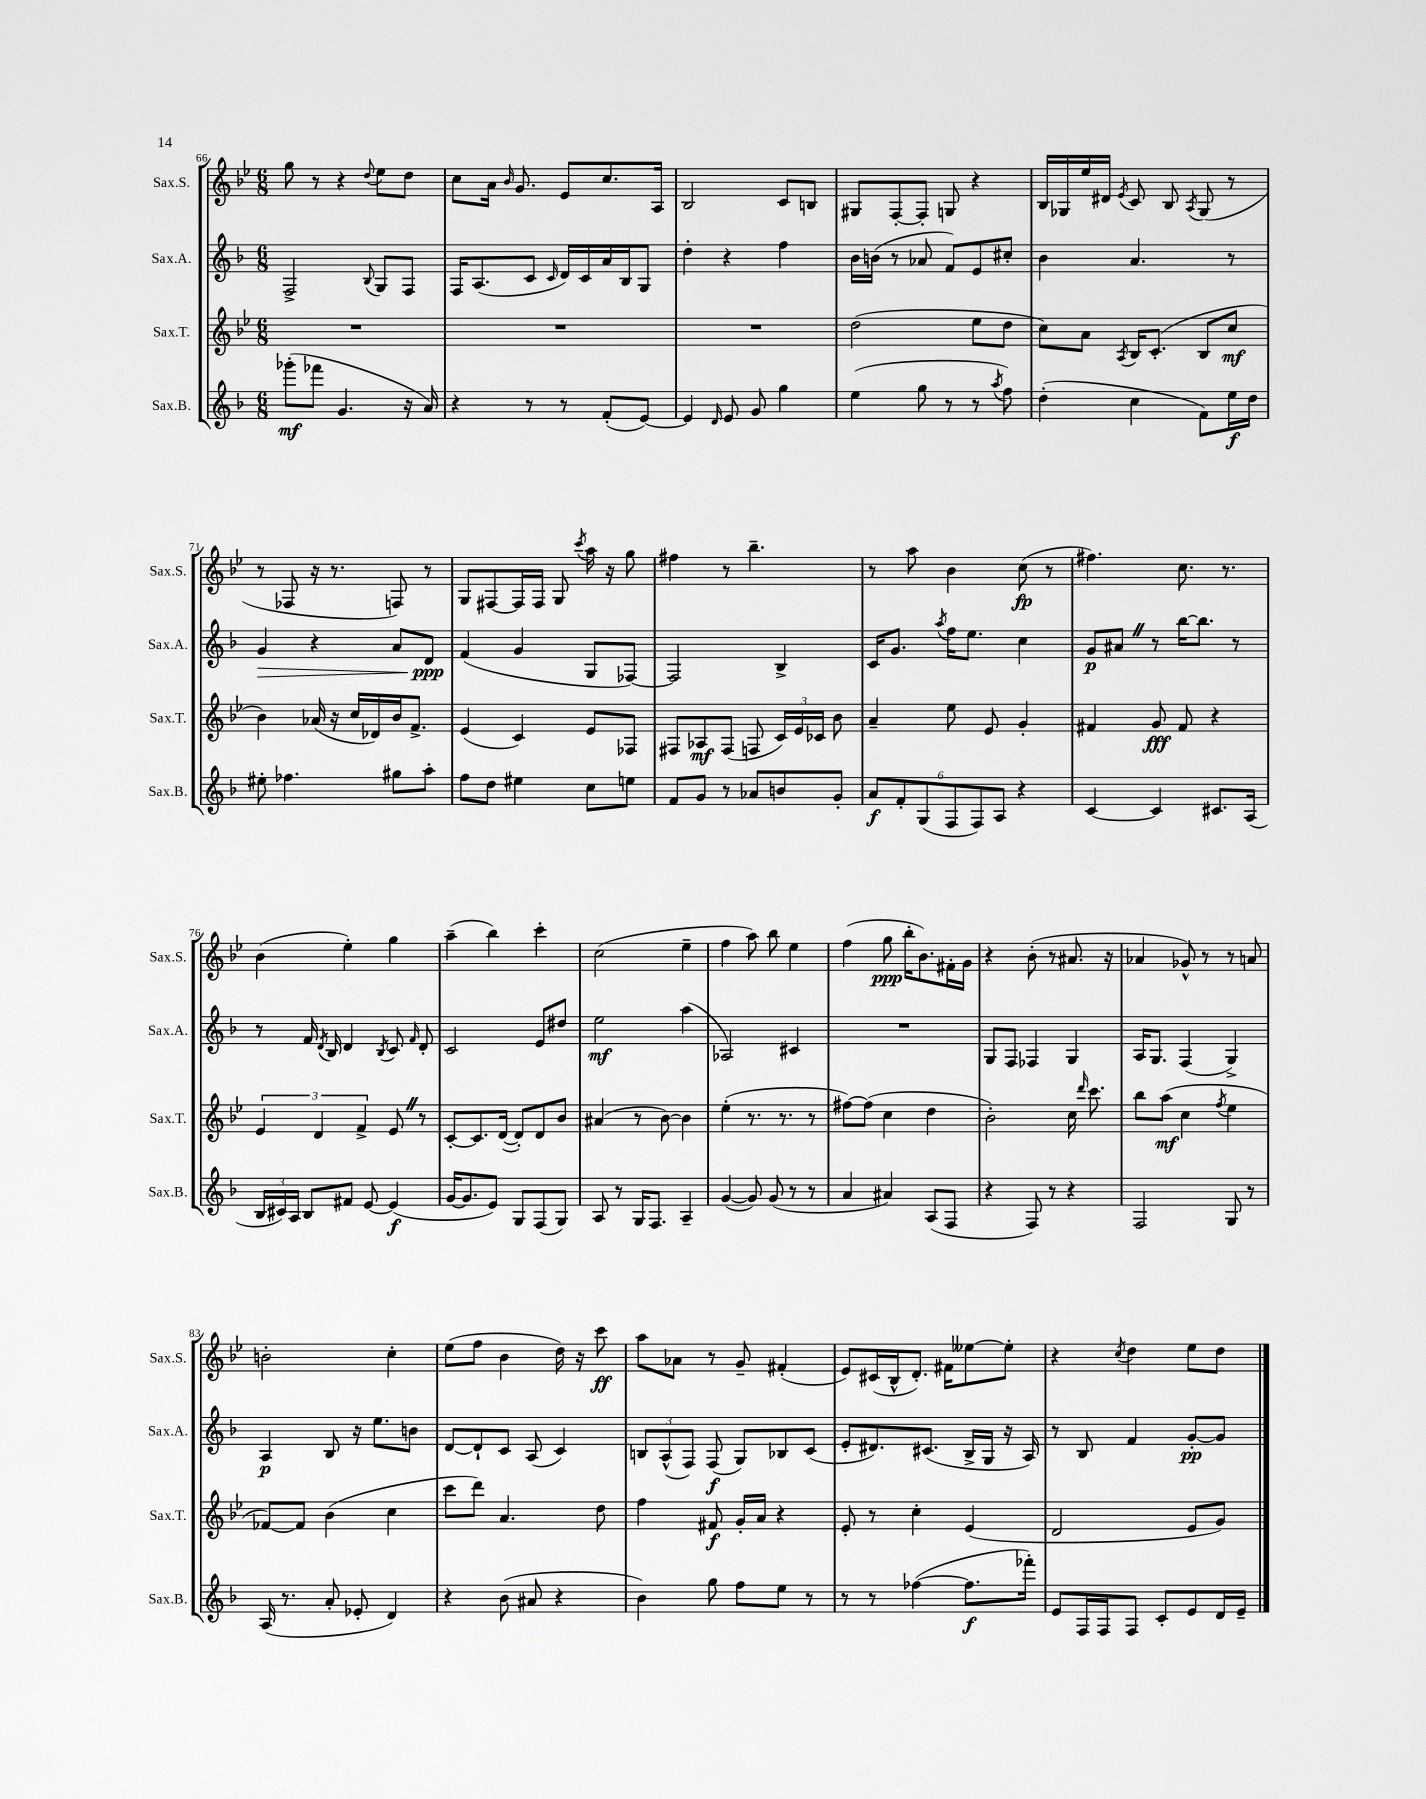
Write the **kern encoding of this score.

**kern	**kern	**kern	**kern
*staff4	*staff3	*staff2	*staff1
*clefG2	*clefG2	*clefG2	*clefG2
*k[b-]	*k[b-e-]	*k[b-]	*k[b-e-]
*M6/8	*M6/8	*M6/8	*M6/8
(8ggg-'	2.r	2F^	8gg
8fff-	.	.	8r
4.g	.	.	4r
.	.	8qqB-	8qqdd
.	.	8G	8ee-
16r	.	8F	8dd
16a)	.	.	.
=	=	=	=
4r	2.r	16F	8cc
.	.	(8.A	.
.	.	.	16a
.	.	.	16qqb-
.	.	.	8.g
8r	.	8c	.
.	.	16qqc	.
8r	.	16d)	8e-
.	.	16c	.
(8f'	.	16a	8.cc
.	.	16B-	.
[8e)	.	8G	.
.	.	.	16A
=	=	=	=
4e]	2.r	4dd'	2B-
16qqd	.	.	.
8e	.	4r	.
8g	.	.	.
4gg	.	4ff	8c
.	.	.	8B
=	=	=	=
(4ee	(2dd	16b-	8G#
.	.	(16b	.
.	.	8r	[8F'
8gg	.	8a-	8F']
8r	.	8f)	8G
8r	8ee-	8e	4r
8qaa	.	.	.
8ff)	8dd	8cc#'	.
=	=	=	=
(4dd'	8cc)	4b-	16B-
.	.	.	16G-
.	8a	.	16ee-
.	.	.	16d#
.	8qA	.	8qe-
4cc	16B-	4.a	8c
.	(8.c'	.	.
.	.	.	8B-
.	.	.	8qA
8f)	8B-	.	(8G-
16ee	8cc	8r	8r
16dd	.	.	.
=	=	=	=
8ee#'	4b-)	4g	8r
4.ff-	.	.	8F-
.	(16a-	4r	16r
.	16r	.	8.r
.	16cc	.	.
.	16d-)	.	.
8gg#	16b-	8a	8F)
.	8.f^	.	.
8aa'	.	8d	8r
=	=	=	=
8ff	(4e-	(4f	8G
8dd	.	.	[8F#
4ee#	4c)	4g	16F#]
.	.	.	16F#
.	.	.	8G
.	.	.	8qccc
8cc	8e-	8G	16aa
.	.	.	16r
8ee	8F-	[8F-)	8gg
=	=	=	=
8f	8F#	2F-]	4ff#
8g	8A-	.	.
8r	(8F#	.	8r
8a-	8F	.	4.bb-~
8b	24c)	4B-^	.
.	24e-	.	.
.	24c-	.	.
8g'	8b-	.	.
=	=	=	=
12a	4a~	16c	8r
.	.	8.g	.
12f'	.	.	.
.	.	.	8aa
(12G	.	.	.
.	.	8qaa	.
12F	8ee-	16ff	4b-
.	.	8.ee	.
12F)	.	.	.
.	8e-	.	.
12A	.	.	.
4r	4g'	4cc	(8cc
.	.	.	8r
=	=	=	=
[4c	4f#	8g	4.ff#)
.	.	8a#	.
4c]	8g	8r	.
.	8f#	[16bb-	8.cc
.	.	8.bb-]	.
8.c#	4r	.	.
.	.	.	8.r
.	.	8r	.
(16A	.	.	.
=	=	=	=
24B-	6e-	8r	(4b-
24c#)	.	.	.
24A	.	.	.
8B-	.	16f	.
.	6d	.	.
.	.	8qd	.
.	.	16B-	.
8f#	.	4d	4ee-')
.	6f^	.	.
[8e	.	.	.
.	.	8qB-	.
(4e]	8e-	8c	4gg
.	.	16qqf	.
.	8r	8d'	.
=	=	=	=
[16g	[8c'	2c	(4aa~
8.g]	.	.	.
.	8.c]	.	.
8e)	.	.	4bb-)
.	([16d	.	.
8G	8d'])	.	.
(8F	8d	8e	4ccc'
8G)	8b-	8dd#	.
=	=	=	=
8A	(4a#	2ee	(2cc
8r	.	.	.
16G	8r	.	.
8.F	.	.	.
.	[8b-)	.	.
4A~	4b-]	(4aa	4ee-~
=	=	=	=
([4g	(4ee-'	2A-)	4ff
8g])	8.r	.	8aa)
(8g	.	.	8bb-
.	8.r	.	.
8r	.	4c#	4ee-
8r	8r	.	.
=	=	=	=
4a	[8ff#)	2.r	(4ff
.	(8ff#]	.	.
4a#)	4cc	.	8gg
.	.	.	16bb-'
.	.	.	8.b-)
(8A	4dd	.	.
8F	.	.	16f#'
.	.	.	16g
=	=	=	=
4r	2b-')	8G	4r
.	.	8F	.
8F)	.	4F-	(8b-'
8r	.	.	8r
4r	16cc	4G	8.a#
.	16qqddd	.	.
.	8.ccc	.	.
.	.	.	16r
=	=	=	=
2F	8bb-	16A	4a-
.	.	8.G	.
.	(8aa	.	.
.	4cc	(4F	8g-^^)
.	.	.	8r
.	8qff	.	.
8G	4ee-	4G^)	8r
8r	.	.	8a
=	=	=	=
(16A	[8f-)	4A	2b'
8.r	.	.	.
.	8f-]	.	.
8a'	(4b-	8B-	.
8e-'	.	16r	.
.	.	8.ee	.
4d)	4cc	.	4cc'
.	.	8b	.
=	=	=	=
4r	8ccc	[8d	(8ee-
.	8ddd)	8d`]	8ff
(8b-	4.a	8c	4b-
8a#	.	(8A	.
4r	.	4c)	16dd)
.	.	.	16r
.	8dd	.	8ccc
=	=	=	=
4b-)	4ff	12B	8aa
.	.	(12A^^	.
.	.	.	8a-
.	.	12F)	.
8gg	8f#	(8F	8r
8ff	16g'	8G)	8g~
.	16a	.	.
8ee	4r	8B-	(4f#'
8r	.	(8c	.
=	=	=	=
8r	8e-'	8e'	8e-)
8r	8r	8.d#)	(16c#
.	.	.	16B-^^
([4ff-	4cc'	.	8.d')
.	.	(8.c#	.
.	.	.	16f#
8.ff-]	(4e-	16B-^	[8ee--
.	.	16G	.
.	.	16r	8ee--']
16fff-')	.	16A)	.
=	=	=	=
8e	2d	8r	4r
16F	.	8B-	.
16F	.	.	.
.	.	.	8qcc
8F	.	4f	4dd
8c'	.	.	.
8e	8e-	[8g'	8ee-
16d	8g)	8g]	8dd
16e~	.	.	.
==	==	==	==
*-	*-	*-	*-
